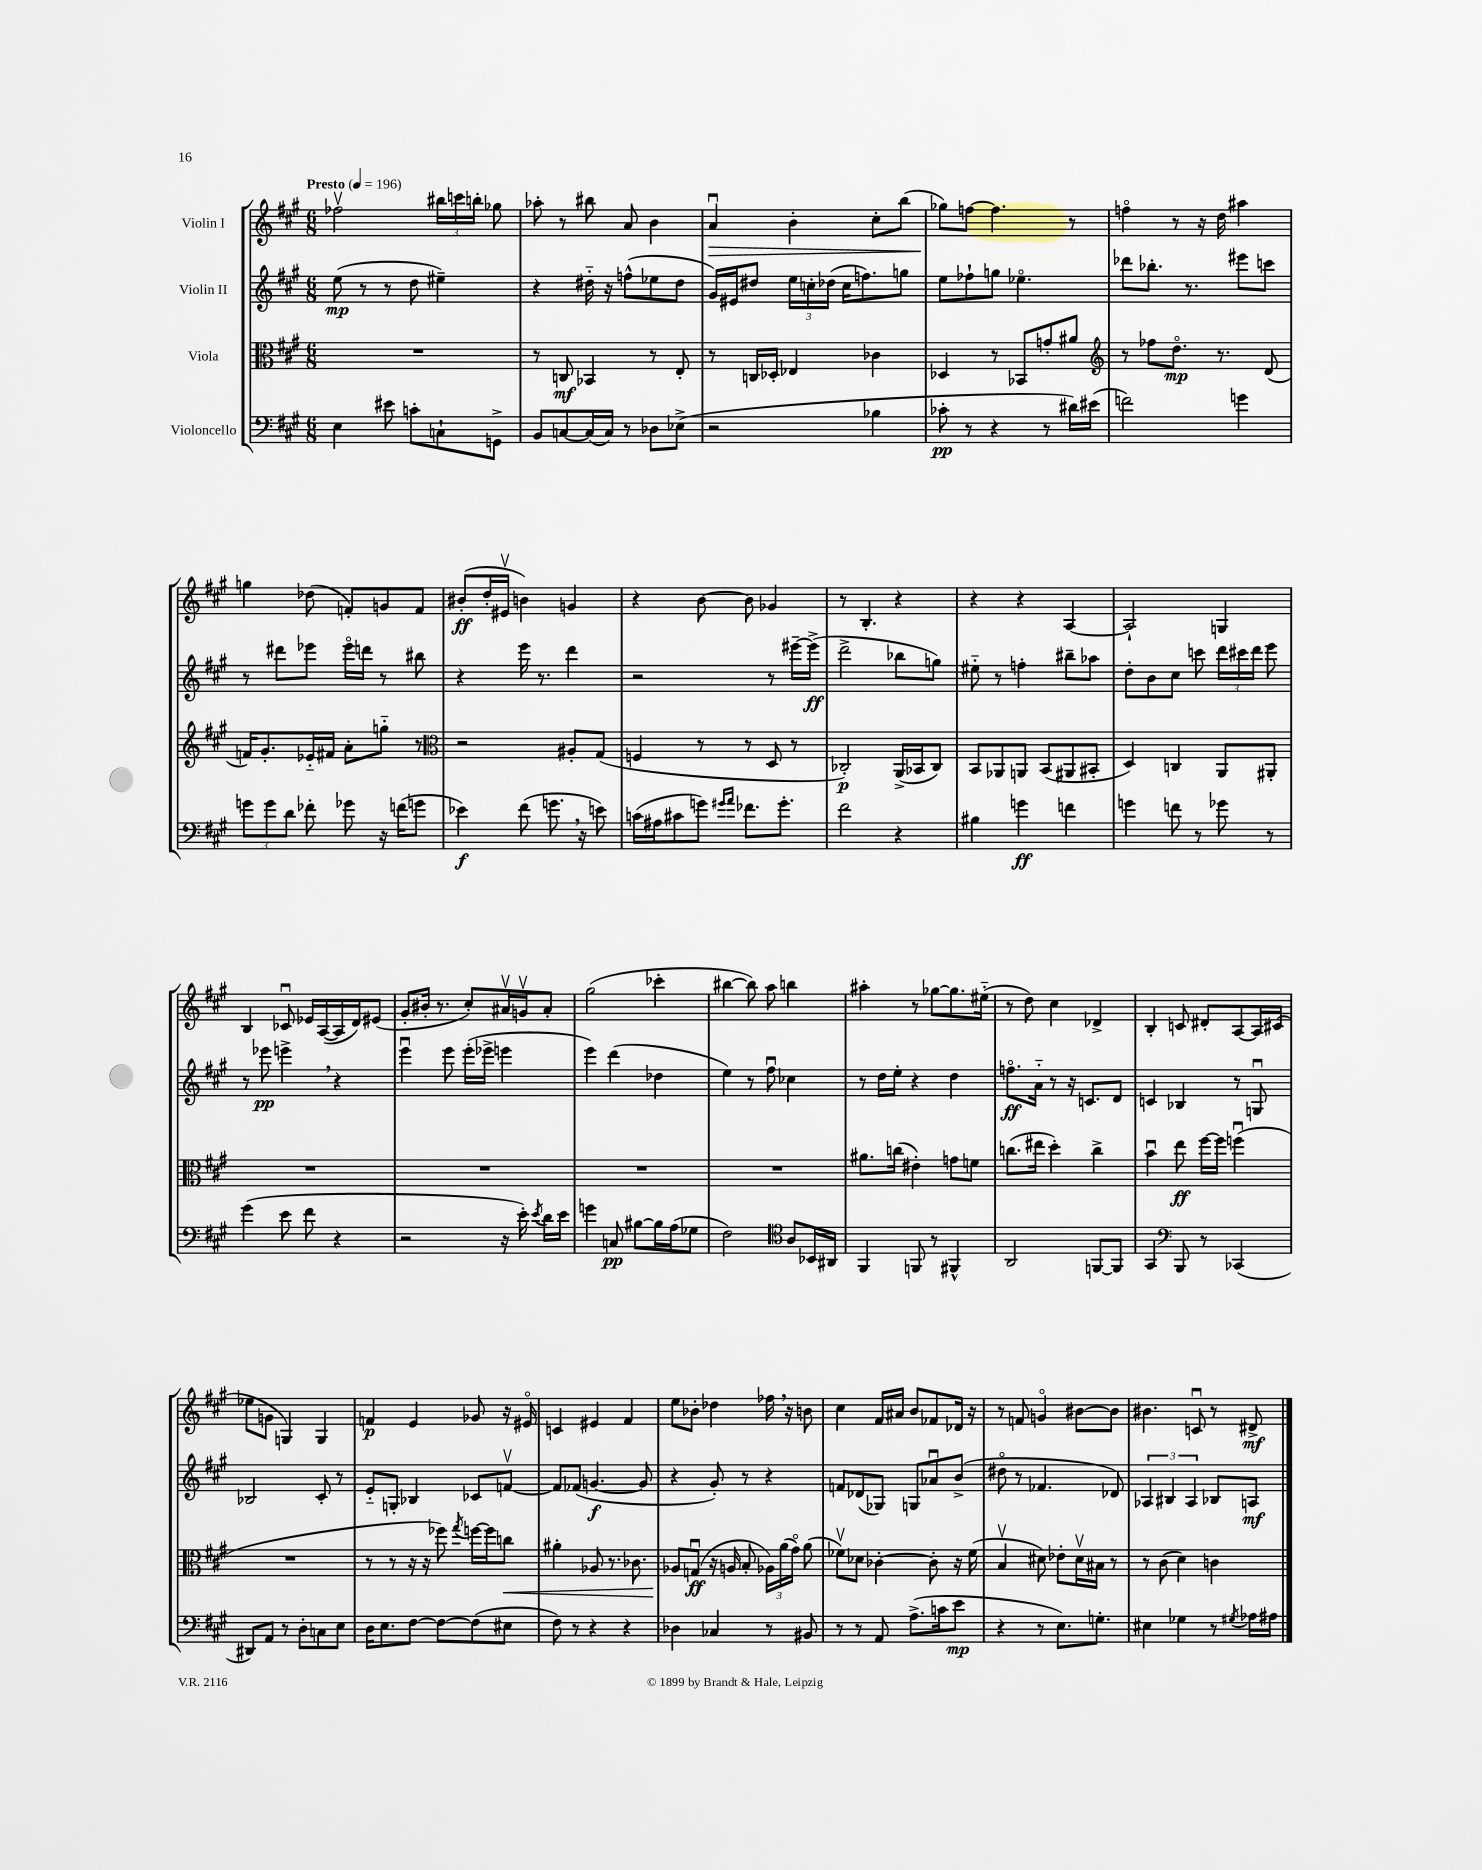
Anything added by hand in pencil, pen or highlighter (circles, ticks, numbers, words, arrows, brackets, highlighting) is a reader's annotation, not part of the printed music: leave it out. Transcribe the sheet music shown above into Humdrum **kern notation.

**kern	**kern	**kern	**kern
*staff4	*staff3	*staff2	*staff1
*clefF4	*clefC3	*clefG2	*clefG2
*k[f#c#g#]	*k[f#c#g#]	*k[f#c#g#]	*k[f#c#g#]
*M6/8	*M6/8	*M6/8	*M6/8
*MM196	*MM196	*MM196	*MM196
4E	2.r	(8ee	2ff-v
.	.	8r	.
8e#	.	8r	.
8c'	.	8dd	.
8C`	.	4ee#~)	24bb#
.	.	.	24ccc
.	.	.	24bb'
8GG^	.	.	8gg-
=	=	=	=
8BB	8r	4r	8aa-'
[8C	8C	.	8r
(16C]	4BB-	16dd#'~	8bb#
16C)	.	16r	.
8r	.	(8ff^^	8a
8D-	8r	8ee-	4b
(8E-^	8E'	8dd#	.
=	=	=	=
2r	8r	16g#)	4au
.	.	16e#	.
.	16C	8dd#	.
.	16D-'	.	.
.	4E-	24ee	4b'
.	.	24cc'	.
.	.	(24dd-	.
.	.	16cc	.
.	.	8.ff)	.
4B-	4c-	.	8cc#'
.	.	8gg	(8bb
=	=	=	=
8c-'	4D-	8ee	8gg-)
8r	.	8ff-`	[8ff
4r	8r	8gg	4.ff]
.	8BB-	4.ee-o	.
8r	8g'	.	.
16d#)	8a#	.	8r
(16e#	.	.	.
=	=	=	=
*	*clefG2	*	*
2f)	8r	8ddd-	4ffo
.	8ff-	8.bb-'	.
.	8.ddo	.	8r
.	.	8.r	.
.	.	.	16r
.	8.r	.	16dd
4g	.	8eee#	4aa#
.	(8d	8ccc	.
=	=	=	=
12g	16f)	8r	4gg
.	8.g#'	.	.
12g	.	.	.
.	.	8ddd#	.
12d	.	.	.
8f-'	16e-'~	8eee-	(8dd-
.	16f#	.	.
8g-	8a'	16eee-o	8f')
.	.	16ddd	.
16r	8gg'~	8r	8g
(16f	.	.	.
8g	8r	8bb#	8f
=	=	=	=
*	*clefC3	*	*
4e-)	2r	4r	(8b#'
.	.	.	16dd'
.	.	.	16e#v
(8f#	.	16eee	4b)
.	.	8.r	.
8.g	.	.	.
.	8A#'	4ddd	4g
16r	.	.	.
8e)	(8G#	.	.
=	=	=	=
(16c	4F	2r	4r
16A#	.	.	.
8c#	.	.	.
8g)	8r	.	[8b
16qqg#	.	.	.
16qqa	.	.	.
8.f-	8r	.	8b]
.	8D	8r	4g-
8.g#'	.	.	.
.	8r	[16eee#~	.
.	.	(16eee#^]	.
=	=	=	=
2f#	2C-')	2ddd^	8r
.	.	.	4.B'
4r	(16AA^	8bb-	4r
.	16BB-	.	.
.	8C-)	8gg)	.
=	=	=	=
4B#	8BB	8ee#'~	4r
.	8AA-	8r	.
4g	8AA	4ff'	4r
.	(8BB	.	.
4f	8AA#	8bb#~	[4A
.	8BB#'	8aa-	.
=	=	=	=
4g	4D)	8dd'	2A`]
.	.	8b	.
8f	4C	8cc#	.
8r	.	8ccc	.
8g-	8AA	24ddd	4G
.	.	24ccc#	.
.	.	24ddd	.
8r	8AA#'	8eee	.
=	=	=	=
(4g#	2.r	8r	4B
.	.	8eee-	.
8e	.	4eee^	8c-u
8f#	.	.	16e-
.	.	.	([16A
4r	.	4r	16A]
.	.	.	16d)
.	.	.	(8e#
=	=	=	=
2r	2.r	4eeeu	8g#'
.	.	.	16b#'
.	.	.	8.r
.	.	8eee	.
.	.	(16eee'	8cc#')
.	.	16eee-^	.
16r	.	4eee	16a#v
16e')	.	.	16gv
8qe	.	.	.
16d	.	.	8a#'
16e	.	.	.
=	=	=	=
4g	2.r	4eee)	(2gg#
8C	.	(4ddd	.
[8B#	.	.	.
16B#]	.	4dd-	4ccc-'
(16A	.	.	.
8G-	.	.	.
=	=	=	=
2F#)	2.r	4ee)	[4bb#
.	.	8r	8bb#])
.	.	8ff#u	8aa
*clefC4	*	*	*
8A	.	4cc-	4bb
16BB-	.	.	.
16AA#	.	.	.
=	=	=	=
4FF#	8.a#	8r	4aa#'
.	.	16dd	.
.	(16cc	16ee'	.
8FF	4e#')	4r	8r
8r	.	.	[8gg-
4FF#^^	8g	4dd	8.gg-]
.	8f	.	.
.	.	.	(16ee#'~
=	=	=	=
2AA	(8.cc	8.ffo	8r
.	.	.	8dd)
.	16ee#	16a'~	.
.	4dd')	8r	4cc#
.	.	16r	.
.	.	8.c	.
[8FF	4cc^	.	4d-^
8FF]	.	8d	.
=	=	=	=
4GG#	4bu	4c	4B'
*clefF4	*	*	*
8BBB	8ee	4B-	8c
8r	[16ff#	.	8d#'
.	16ff#]	.	.
(4CC-	(4ffu	8r	[8A
.	.	8Gu	16A]
.	.	.	(16c#
=	=	=	=
8DD#)	2.r	2B-	8ee-
8AA	.	.	8g
8r	.	.	4G)
8D'	.	.	.
8C	.	8c#'	4G
8E	.	8r	.
=	=	=	=
16D	8r	8e'~	4f
8.E	.	.	.
.	8r	8G'	.
[8F#	16r	4B-	4e
.	16r	.	.
8F#_	8ff-)	.	.
.	8qgg#	.	.
(8F#]	[16ff	8c-	8g-
.	16ff]	.	.
8E#	8cc	[8fv	16r
.	.	.	16e#o
=	=	=	=
8F#)	4a#'	8f]	4c
8r	.	(8f-	.
4r	8A-	[4.g	4e#
.	8.r	.	.
4r	.	.	4f#
.	8.c-	.	.
.	.	8g]	.
=	=	=	=
4D-	8A-	4r	8ee
.	(8Gu	.	8b-'
4C-	16r	8g#')	4dd-
.	16A	.	.
.	8B'	8r	.
8r	24A-)	4r	16ff-
.	(24a	.	.
.	.	.	16r
.	24g#o)	.	.
8BB#	(8a	.	8b
=	=	=	=
8r	8f-v)	8f	4cc#
8r	8d-	(8d-	.
8AA	[4c-'	8G-)	16f#
.	.	.	16a#
(8.A^	.	8G	8b
.	8c-']	8a-u	8f-
16c	.	.	.
8e	16r	(8b^	16d-
.	(16f-	.	16r
=	=	=	=
4r	4Bv	8dd#o	8r
.	.	8r	8f
8r	8d#)	4.f-	4go
8.E)	8e-'	.	.
.	16d#v	.	[8b#
8.G'	16B#	.	.
.	8r	8d-)	8b#]
=	=	=	=
4E#	8r	6A-	4.b#
.	(8c#	.	.
.	.	6B#	.
4G-	4d)	.	.
.	.	6A-	.
.	.	.	8cu
8r	4c	8B-	8r
8qG#	.	.	.
16A-	.	8A	8d#^
16A#	.	.	.
==	==	==	==
*-	*-	*-	*-
